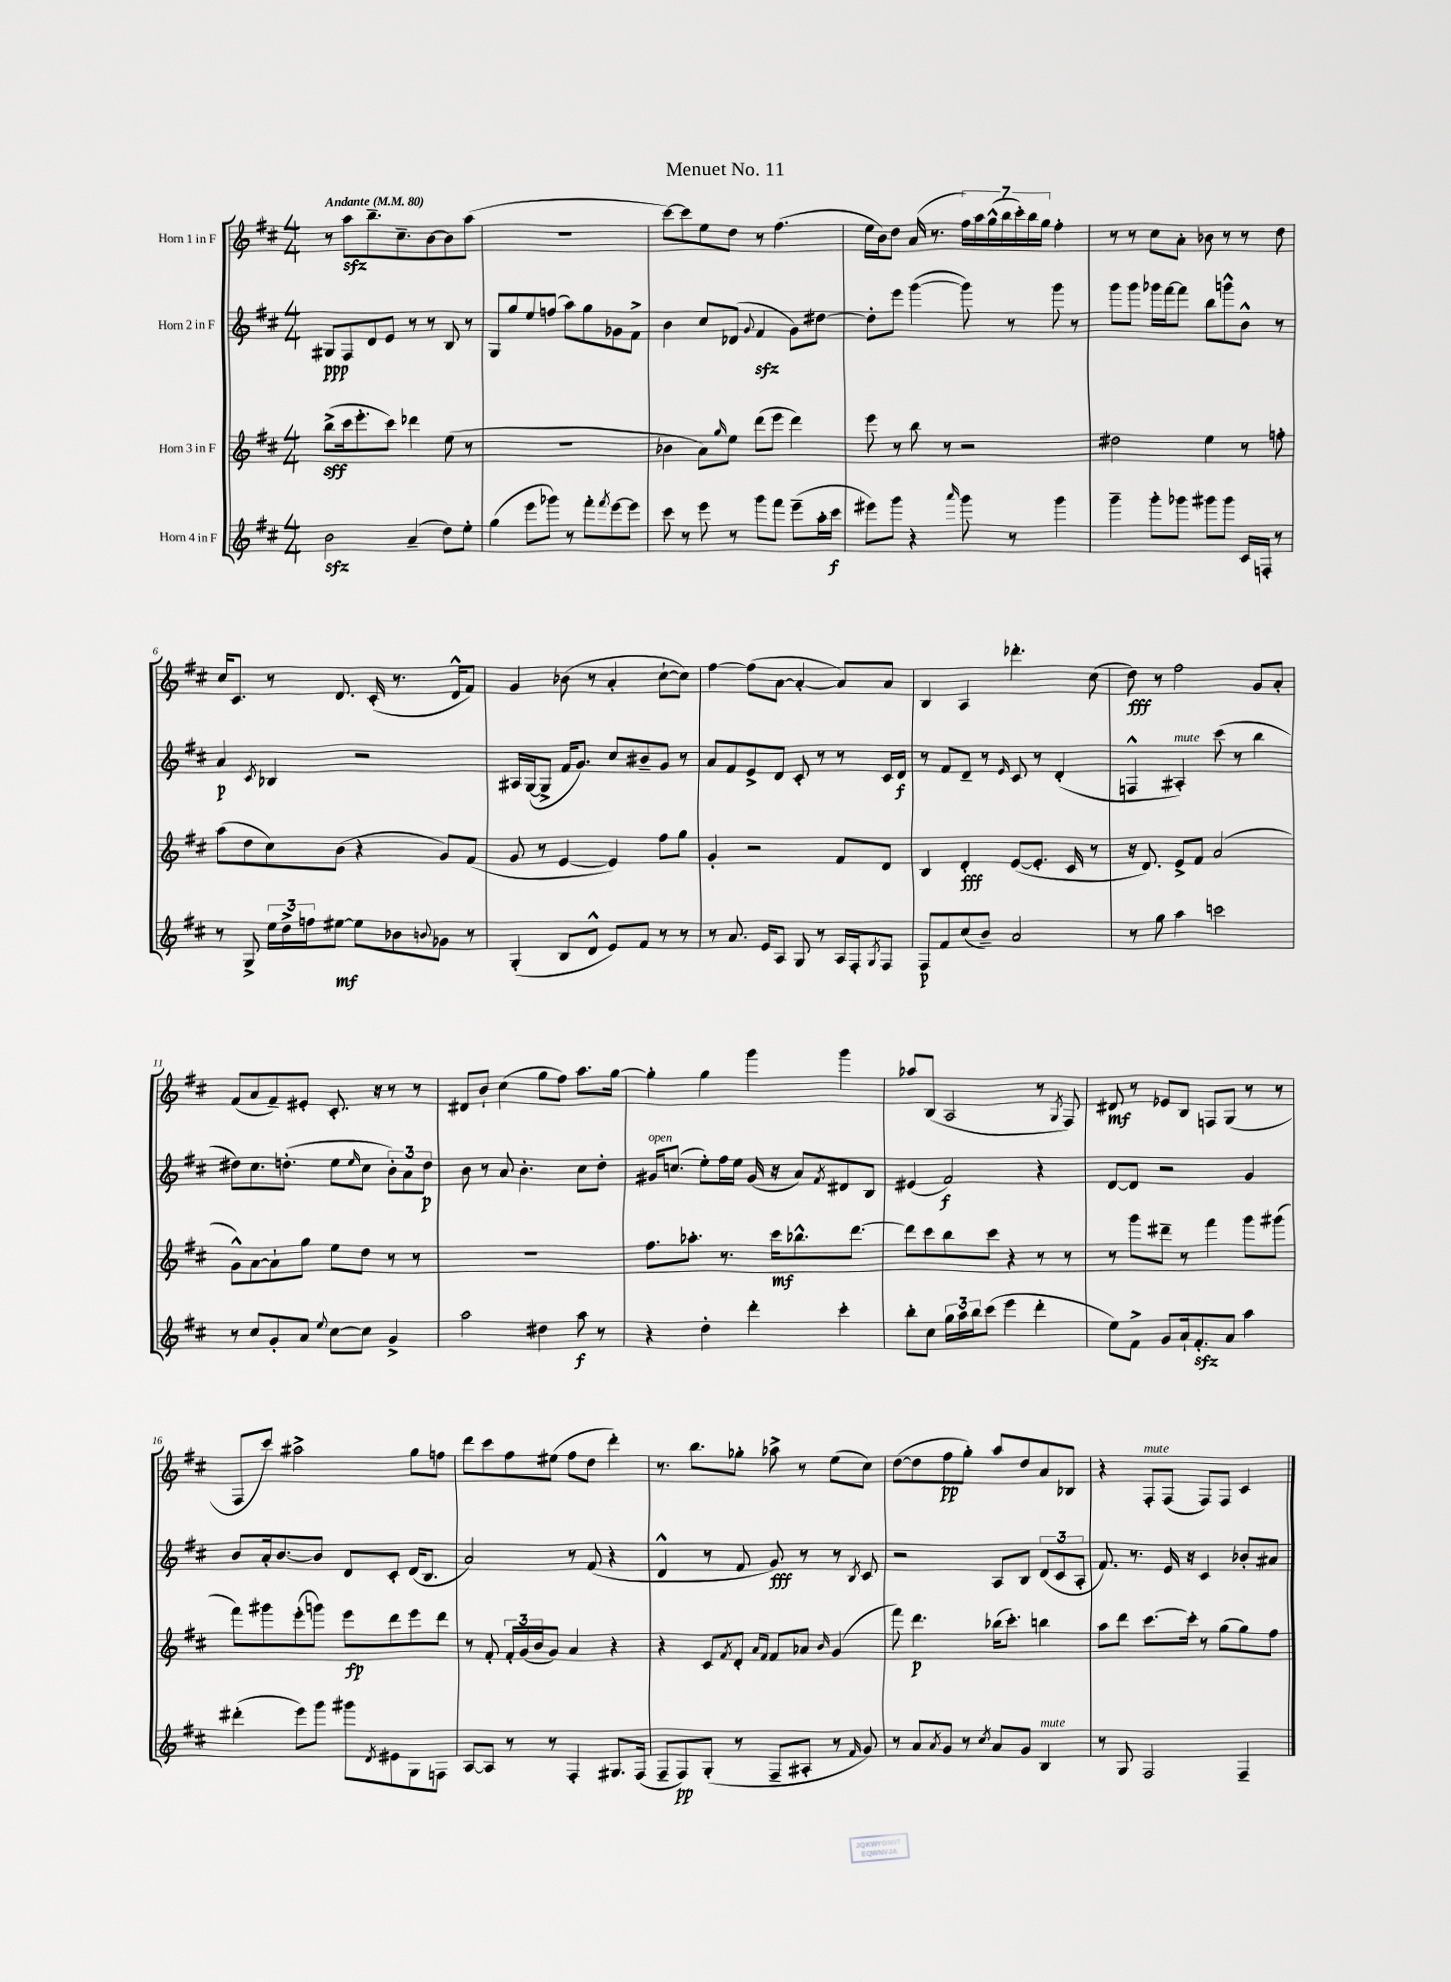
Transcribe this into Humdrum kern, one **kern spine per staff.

**kern	**kern	**kern	**kern
*staff4	*staff3	*staff2	*staff1
*clefG2	*clefG2	*clefG2	*clefG2
*k[f#c#]	*k[f#c#]	*k[f#c#]	*k[f#c#]
*M4/4	*M4/4	*M4/4	*M4/4
*MM80	*MM80	*MM80	*MM80
2b	(8bb^	8G#	8r
.	16ccc#	8F#	8aa
.	8.eee'	.	.
.	.	8d	8.bb~
.	8ccc#)	8e	.
.	.	.	8.cc#~
(4a~	4ddd-	8r	.
.	.	8r	[8b
8dd)	(8ee	8B	8b]
8ee'	8r	8r	(8aa
=	=	=	=
(4gg	1r	8G	1r
.	.	8gg	.
8eee	.	8ee	.
8ggg-)	.	(8ff	.
8r	.	8aa)	.
8fff#'	.	8gg	.
8qfff#	.	.	.
[8eee	.	8g-	.
8eee]	.	8f#^	.
=	=	=	=
8ccc#	4b-	4b	[8ccc#)
8r	.	.	8ccc#]
8eee	8a)	8cc#	8ee
.	16qqgg	.	.
8r	8ee	(8d-	8dd
.	.	8qqg	.
8ggg	(8ddd	4f#	8r
8fff#	8eee	.	(4.ff#
(8eee~	4ddd)	8g)	.
16aa'	.	[8dd#	.
16ccc#	.	.	.
=	=	=	=
8eee#)	8eee	8dd#']	16ee
.	.	.	16b)
8ggg	8r	8eee	8dd
4r	8bb	([4ggg	(16a
.	.	.	8.r
.	8r	.	.
16qqaaa	.	.	.
8ggg	2r	8ggg])	28ff#)
.	.	.	28aa
.	.	.	(28gg^^
.	.	.	28bb
8r	.	8r	.
.	.	.	28ccc#')
.	.	.	28bb
.	.	.	28gg
4ggg	.	8ggg	4ff#'
.	.	8r	.
=	=	=	=
4ggg~	2dd#	8ggg	8r
.	.	8ggg	8r
8ggg'	.	16ggg-	8cc#
.	.	[16fff#	.
8ggg-	.	8fff#]	8a'
8ggg#	4ee	8bb	8b-
8ggg#	.	8ggg^^	8r
16c#	8r	8b^^	8r
16F'	.	.	.
8r	8ff'	8r	8dd
=	=	=	=
8r	(8aa	4a	16cc#
.	.	.	8.c#
8G^	8dd	.	.
.	.	8qc#	.
24ee	8cc#)	4B-	8r
24dd^	.	.	.
24ff	.	.	.
[8ee#	(8b	.	8.d
8ee#]	4r	2r	.
.	.	.	(16c#'
8b-	.	.	8.r
8qqb	.	.	.
8g-	8g)	.	.
.	.	.	16d^^
8r	(8f#	.	8f#)
=	=	=	=
(4G'	8g	16A#	4g
.	.	([16G	.
.	8r	8G^]	.
8B	[4e	16f#	(8b-
.	.	8.g)	.
8d^^	.	.	8r
8e)	4e])	8cc#	4a'
8f#	.	8b#~	.
8r	8ff#	8g	[8cc#`
8r	8gg	8r	8cc#])
=	=	=	=
8r	4g'	8a	[4ff#
8.a	.	8f#	.
.	2r	8e^	(8ff#]
16e	.	.	.
8A	.	8d	[8a
8G	.	8c#'	4a'_
8r	.	8r	.
16A	8f#	8r	8a])
16F#'	.	.	.
8qG	.	.	.
8F#	8d	16c#	8a
.	.	16d	.
=	=	=	=
8F#	4B	8r	4B
8f#	.	8f#	.
(8cc#	4d'	8d~	4A
8b~)	.	8r	.
.	.	16qqe	.
2a	([8e	8c#	4.ddd-'
.	8.e']	8r	.
.	.	(4d'	.
.	16c#	.	.
.	8r	.	(8cc#
=	=	=	=
8r	16r	4F^^	8dd)
.	8.d)	.	.
8gg	.	.	8r
4aa	8e^	4A#')	2ff#
.	8f#	.	.
2ccc	(2a	(8ccc#	.
.	.	8r	.
.	.	4bb	8g
.	.	.	8a'
=	=	=	=
8r	8g^^)	8dd#)	(8f#
8cc#	[8a	8.cc#	8a
8g'	8a`]	.	8f#~)
.	.	(8.dd'	.
8a	8gg	.	8e#'
8qqee	.	.	.
[8cc#	8ee	8ee	8.c#'
.	.	16qqee	.
8cc#]	8dd	8cc#	.
.	.	.	16r
4g^	8r	12b')	8r
.	.	12a	.
.	8r	.	8r
.	.	12dd	.
=	=	=	=
2aa	1r	8b	8d#
.	.	8r	8b`
.	.	8a	(4cc#
.	.	4.b'	.
4dd#	.	.	8gg
.	.	.	8ff#)
8aa	.	8cc#	8.aa
8r	.	8dd'	.
.	.	.	[16gg
=	=	=	=
4r	8.ff#	16g#	4gg']
.	.	(8.cc	.
.	8.aa-'	.	.
4dd'	.	8ee')	4gg
.	8.r	16ff#	.
.	.	16ee	.
4ddd'	.	(16g#	4ggg
.	16ccc#	16r	.
.	8.bb-^^	8a)	.
.	.	8qf#	.
4ccc#'	.	8d#	4ggg
.	[8.ddd	.	.
.	.	8B	.
=	=	=	=
8bb'	8ddd]	(4e#	8aa-
8cc#	8ccc#	.	(8B
24gg	8bb	2f#)	2A
24aa	.	.	.
24bb	.	.	.
(8ccc#	8ccc#	.	.
4eee	4r	.	.
4ddd'	8r	4r	8r
.	.	.	8qG
.	8r	.	8F#)
=	=	=	=
8ee)	8r	[8d	8d#
8f#^	8ggg	8d]	8r
8g	8ddd#~	2r	8e-
16a`	8r	.	8B
8.f#'	.	.	.
.	4fff#	.	8F
8a	.	.	(8G
4aa	8ggg	4g	8r
.	(8ggg#	.	8r
=	=	=	=
(4ddd#'	8fff#)	8b	8F#
.	8ggg#	16a'	8ccc#)
.	.	[8.b	.
8eee)	(8eee'	.	2aa#^
8ggg	8ggg)	8b]	.
8ggg#	8eee	8d	.
8qd	.	.	.
8e#	8ddd	8c#'	.
8G	8eee	(16d	8gg
.	.	8.B	.
8F	8ddd	.	8ff
=	=	=	=
[8A	8r	2a)	8ddd
8A]	8f#'	.	8ccc#
8r	24f#'	.	8ff#
.	(24g	.	.
.	24b	.	.
8r	8g)	.	(8ee#
4F#'	4a	8r	8ff#
.	.	(8f#	8dd
8.G#	4r	4r	4ddd')
(16F#	.	.	.
=	=	=	=
8F#~	4r	4d^^	8.r
8F#)	.	.	.
.	.	.	8.bb
(8G'	8c#	8r	.
.	8qf#	.	.
8r	8d'	8f#	8gg-'
.	16qqa	.	.
.	16qqf#	.	.
8F#~	8f#	8g)	8aa-^
8A#'	8a-	8r	8r
.	16qqb	.	.
8r	(4g	8r	(8ee
16qqf#	.	8qB	.
8g)	.	8c#	8cc#)
=	=	=	=
8r	8fff#)	2r	([8dd
8a	4.ddd	.	8dd]
8qa	.	.	.
8g	.	.	8ff#
8r	.	.	8gg')
8qcc#	.	.	.
8a	(16bb-	8A	8aa
.	8.ccc#')	.	.
8g	.	8B	8dd
4B	4bb	(12d	8a
.	.	12c#	.
.	.	.	8B-
.	.	12A'	.
=	=	=	=
8r	8aa	8.f#)	4r
8G	8ddd	.	.
.	.	8.r	.
2F#	[8.ccc#	.	8F#'
.	.	16e	(8F#
.	16ccc#']	16r	.
.	8r	4c#	8F#)
.	(8gg	.	8F#
4F#~	8gg)	8b-'	4c#
.	8ff#	8a#	.
==	==	==	==
*-	*-	*-	*-
